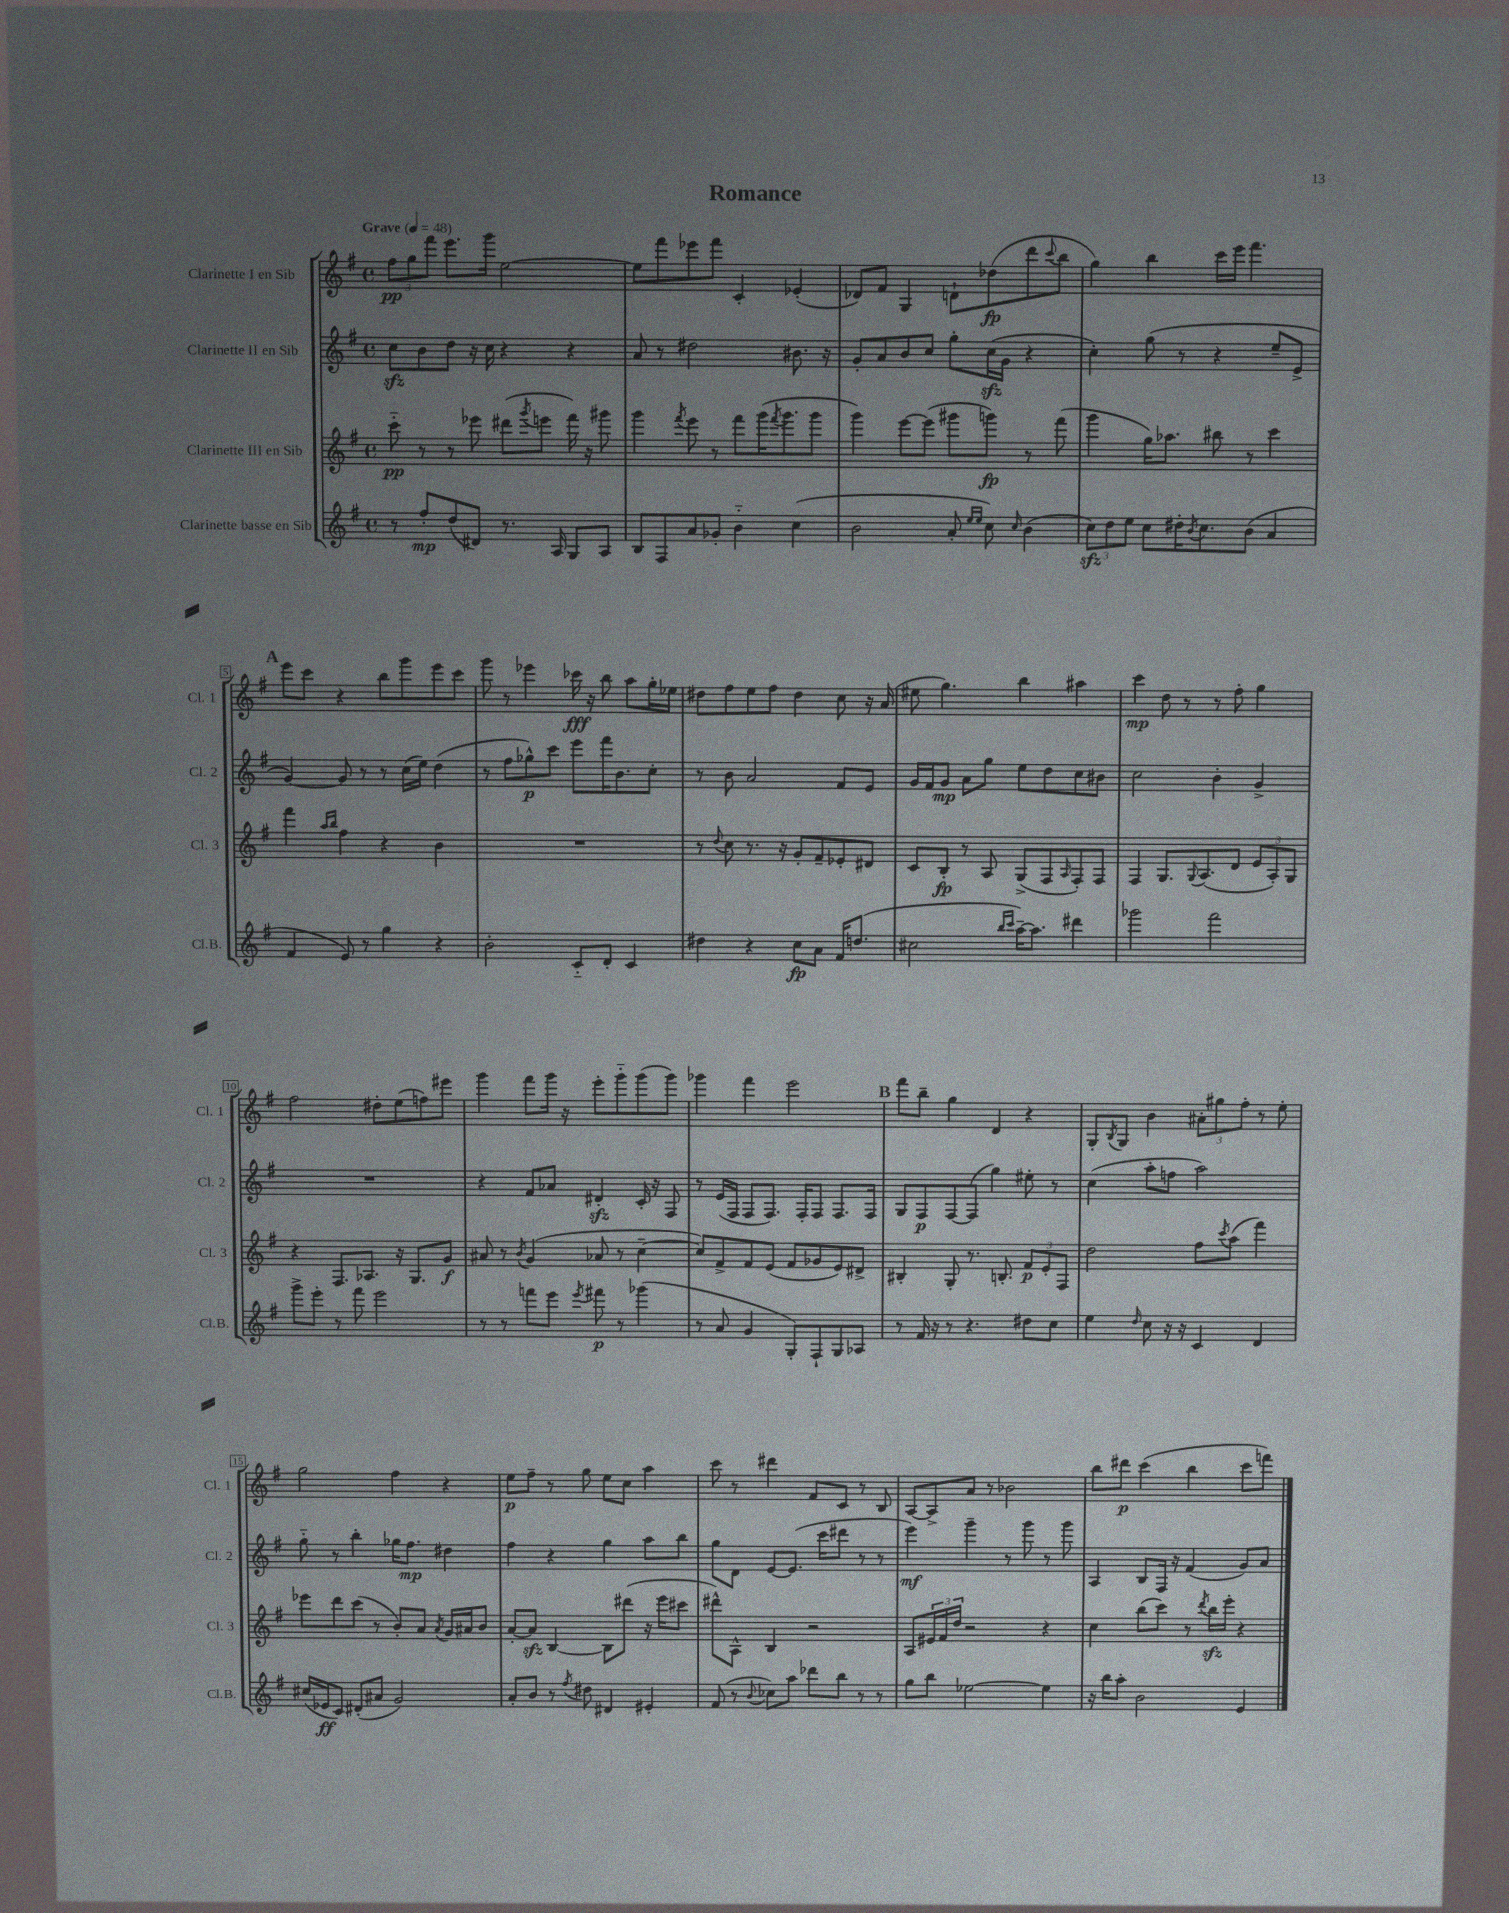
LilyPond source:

\header { title = "Romance" }
<<
\new StaffGroup <<
\new Staff = "s0" \with { instrumentName = "Clarinette I en Sib" shortInstrumentName = "Cl. 1" } {
    \clef treble \key g \major \defaultTimeSignature \time 4/4 \tempo "Grave" 4 = 48
    \tuplet 3/2 { fis''8\pp g''8 fis'''8 } e'''8. g'''16 e''2~ |
    e''8 fis'''8 ees'''8 fis'''8 c'4-. ees'4-.( |
    des'8) fis'8 g4 d'8-! des''8\fp( d'''8 \appoggiatura { c'''8 } b''8 |
    g''4) b''4 c'''16 e'''16 fis'''4. |
    \mark \markup { \bold "A" } e'''8 c'''8 r4 b''8 g'''8 e'''8 c'''8 |
    g'''8 r8 ees'''4 ces'''16\fff r16 b''8 a''8 g''16-. ees''16 |
    dis''8 fis''8 e''8 fis''8 dis''4 c''8 r16 a'16( |
    eis''8 g''4.) b''4 ais''4 |
    c'''4\mp d''8 r8 r8 fis''8-. g''4 |
    fis''2 dis''8-. e''8( f''8) eis'''8 |
    g'''4 fis'''8 g'''16 r16 e'''8-. g'''8-_ g'''8( g'''8) |
    ges'''4 fis'''4 e'''2 |
    \mark \markup { \bold "B" } fis'''8 b''8-- g''4 d'4 r4 |
    g8-. \acciaccatura { b8 } g8 b'4 \tuplet 3/2 { ais'8-. gis''8 fis''8-. } r8 e''8-. |
    g''2 fis''4 r4 |
    e''8\p fis''8-- r8 g''8 e''8 c''8 a''4 |
    c'''8 r8 dis'''4 fis'8 c'8 r8 b8 |
    a8~ a8-> a'8 r8 bes'2 |
    b''8 dis'''8\p c'''4( b''4 c'''8 f'''8) \bar "|." |
}
\new Staff = "s1" \with { instrumentName = "Clarinette II en Sib" shortInstrumentName = "Cl. 2" } {
    \clef treble \key g \major \defaultTimeSignature \time 4/4
    c''8\sfz b'8 d''8 r16 c''16 r4 r4 |
    a'8 r8 dis''2 bis'8. r16 |
    g'8-. a'8 b'8 c''8 g''8-. c''16\sfz( g'16 r4 |
    c''4-.) g''8( r8 r4 e''8-- e'8-> |
    \mark \markup { \bold "A" } g'4~) g'8 r8 r8 c''16( e''16) d''4( |
    r8 fis''8 ges''8-^\p) c'''8 e'''8 fis'''16 b'8. c''8-. |
    r8 b'8 a'2 fis'8 e'8 |
    g'16 fis'16 g'8\mp a'8 g''8 e''8 d''8 c''8 bis'8 |
    c''2 b'4-. g'4-> |
    R1 |
    r4 fis'8 aes'8 dis'4-.\sfz c'16-. r16 fis8 |
    r8 e'16( fis16 fis8 fis8.) fis16-. fis8 fis8. fis16 |
    \mark \markup { \bold "B" } g8 fis8\p fis8~ fis8( g''4) eis''8-. r8 |
    c''4( a''8-. f''8 a''2) |
    g''8-_ r8 b''4-. ges''16 fis''8.\mp dis''4 |
    fis''4 r4 g''4 a''8 b''8 |
    g''8 d'8 e'8~ e'8.( c'''16 dis'''8 r8 r8 |
    e'''4\mf) g'''4-- r8 g'''8 r8 g'''8 |
    a4 b8 fis16 r16 fis'4( g'8) a'8 \bar "|." |
}
\new Staff = "s2" \with { instrumentName = "Clarinette III en Sib" shortInstrumentName = "Cl. 3" } {
    \clef treble \key g \major \defaultTimeSignature \time 4/4
    c'''8-_\pp r8 r8 ees'''8 dis'''8( \acciaccatura { g'''8 } e'''8 fis'''16) r16 gis'''8 |
    g'''4 \acciaccatura { fis'''8 } e'''8 r8 fis'''8 g'''16( \acciaccatura { fis'''8 } g'''8. g'''8 |
    g'''4) e'''8~ e'''8( gis'''8 g'''8\fp) r8 fis'''8( |
    g'''4 g''16) aes''8. bis''8 r8 c'''4 |
    \mark \markup { \bold "A" } fis'''4 \grace { a''16 b''16 } fis''4 r4 b'4 |
    R1 |
    r8 \appoggiatura { d''8 } c''8 r8. r16 g'8-. fis'8-- ees'8-. dis'8 |
    c'8 b8-.\fp r8 a8 g8->( fis8 \grace { a16 } fis8-.) fis8 |
    fis4 g8. \appoggiatura { g8 } a8.( d'8 \tuplet 3/2 { e'8 a8-.) g8 } |
    r4 fis8. aes8. r16 g8. g'8\f |
    ais'8 r8 \acciaccatura { b'8 } g'4( aes'8 r8 c''4~-- |
    c''8) fis'8-> fis'8 e'8( fis'8 ges'8 e'8) dis'8-> |
    \mark \markup { \bold "B" } bis4-. g8-. r8. b8.-. \tuplet 3/2 { fis'8\p e'8-. fis8 } |
    d''2 fis''8 \acciaccatura { c'''8 } a''8( fis'''4) |
    ees'''8 d'''8 c'''8( r8 b'8-.) a'8 \acciaccatura { a'8 } g'16 ais'16 b'8 |
    a'8~-. a'8\sfz b4~ b8 dis'''8( r16 e'''16 cis'''8 |
    dis'''8-^) a8-^ b4 r2 |
    a8 \tuplet 3/2 { eis'16 fis'16 d''16 } r2 r4 |
    c''4 b''8( c'''8) r8 \acciaccatura { d'''8 } b''16\sfz e'''16-. r4 \bar "|." |
}
\new Staff = "s3" \with { instrumentName = "Clarinette basse en Sib" shortInstrumentName = "Cl.B." } {
    \clef treble \key g \major \defaultTimeSignature \time 4/4
    r8 fis''8-.\mp d''8( dis'8) r8. a16 g8 a8 |
    b8 fis8 a'8 ges'8-. b'4-_ c''4( |
    b'2 a'8-. \grace { e''16 e''16 } c''8) \grace { c''16 } b'4( |
    \tuplet 3/2 { c''8\sfz) d''8 e''8 } c''8 dis''16-. \acciaccatura { b'8 } c''8. b'8( a'4 |
    \mark \markup { \bold "A" } fis'4 e'8) r8 g''4 r4 |
    b'2-. c'8-_ d'8-. c'4 |
    dis''4 r4 c''8\fp a'8 fis'16 d''8.( |
    cis''2 \grace { b''16 c'''16 } a''16~--) a''8. dis'''4 |
    ges'''2 fis'''2 |
    g'''8-> e'''8-. r8 fis'''8 e'''2 |
    r8 r8 f'''8 e'''8 \acciaccatura { e'''8 } fis'''8\p r8 ges'''4( |
    r8 a'8 g'4 g8-.) fis8-! g8 aes8 |
    \mark \markup { \bold "B" } r8 fis'16 r16 r8 r4. dis''8 c''8 |
    e''4 \grace { d''16 } c''8 r16 r16 c'4 d'4 |
    cis''16( ees'16\ff c'8) dis'8-.( ais'8 g'2) |
    a'8-. b'8 r8 \acciaccatura { fis''8 } dis''8 dis'4 eis'4-. |
    fis'8( r8 \appoggiatura { b'8 } ces''8) a''8 des'''8 b''8 r8 r8 |
    g''8 b''8 ees''2~ ees''4 |
    r16 b''16 a''8-. b'2 e'4 \bar "|." |
}
>>
>>
\layout { \context { \Score \override BarNumber.stencil = #(make-stencil-boxer 0.1 0.3 ly:text-interface::print) } }
